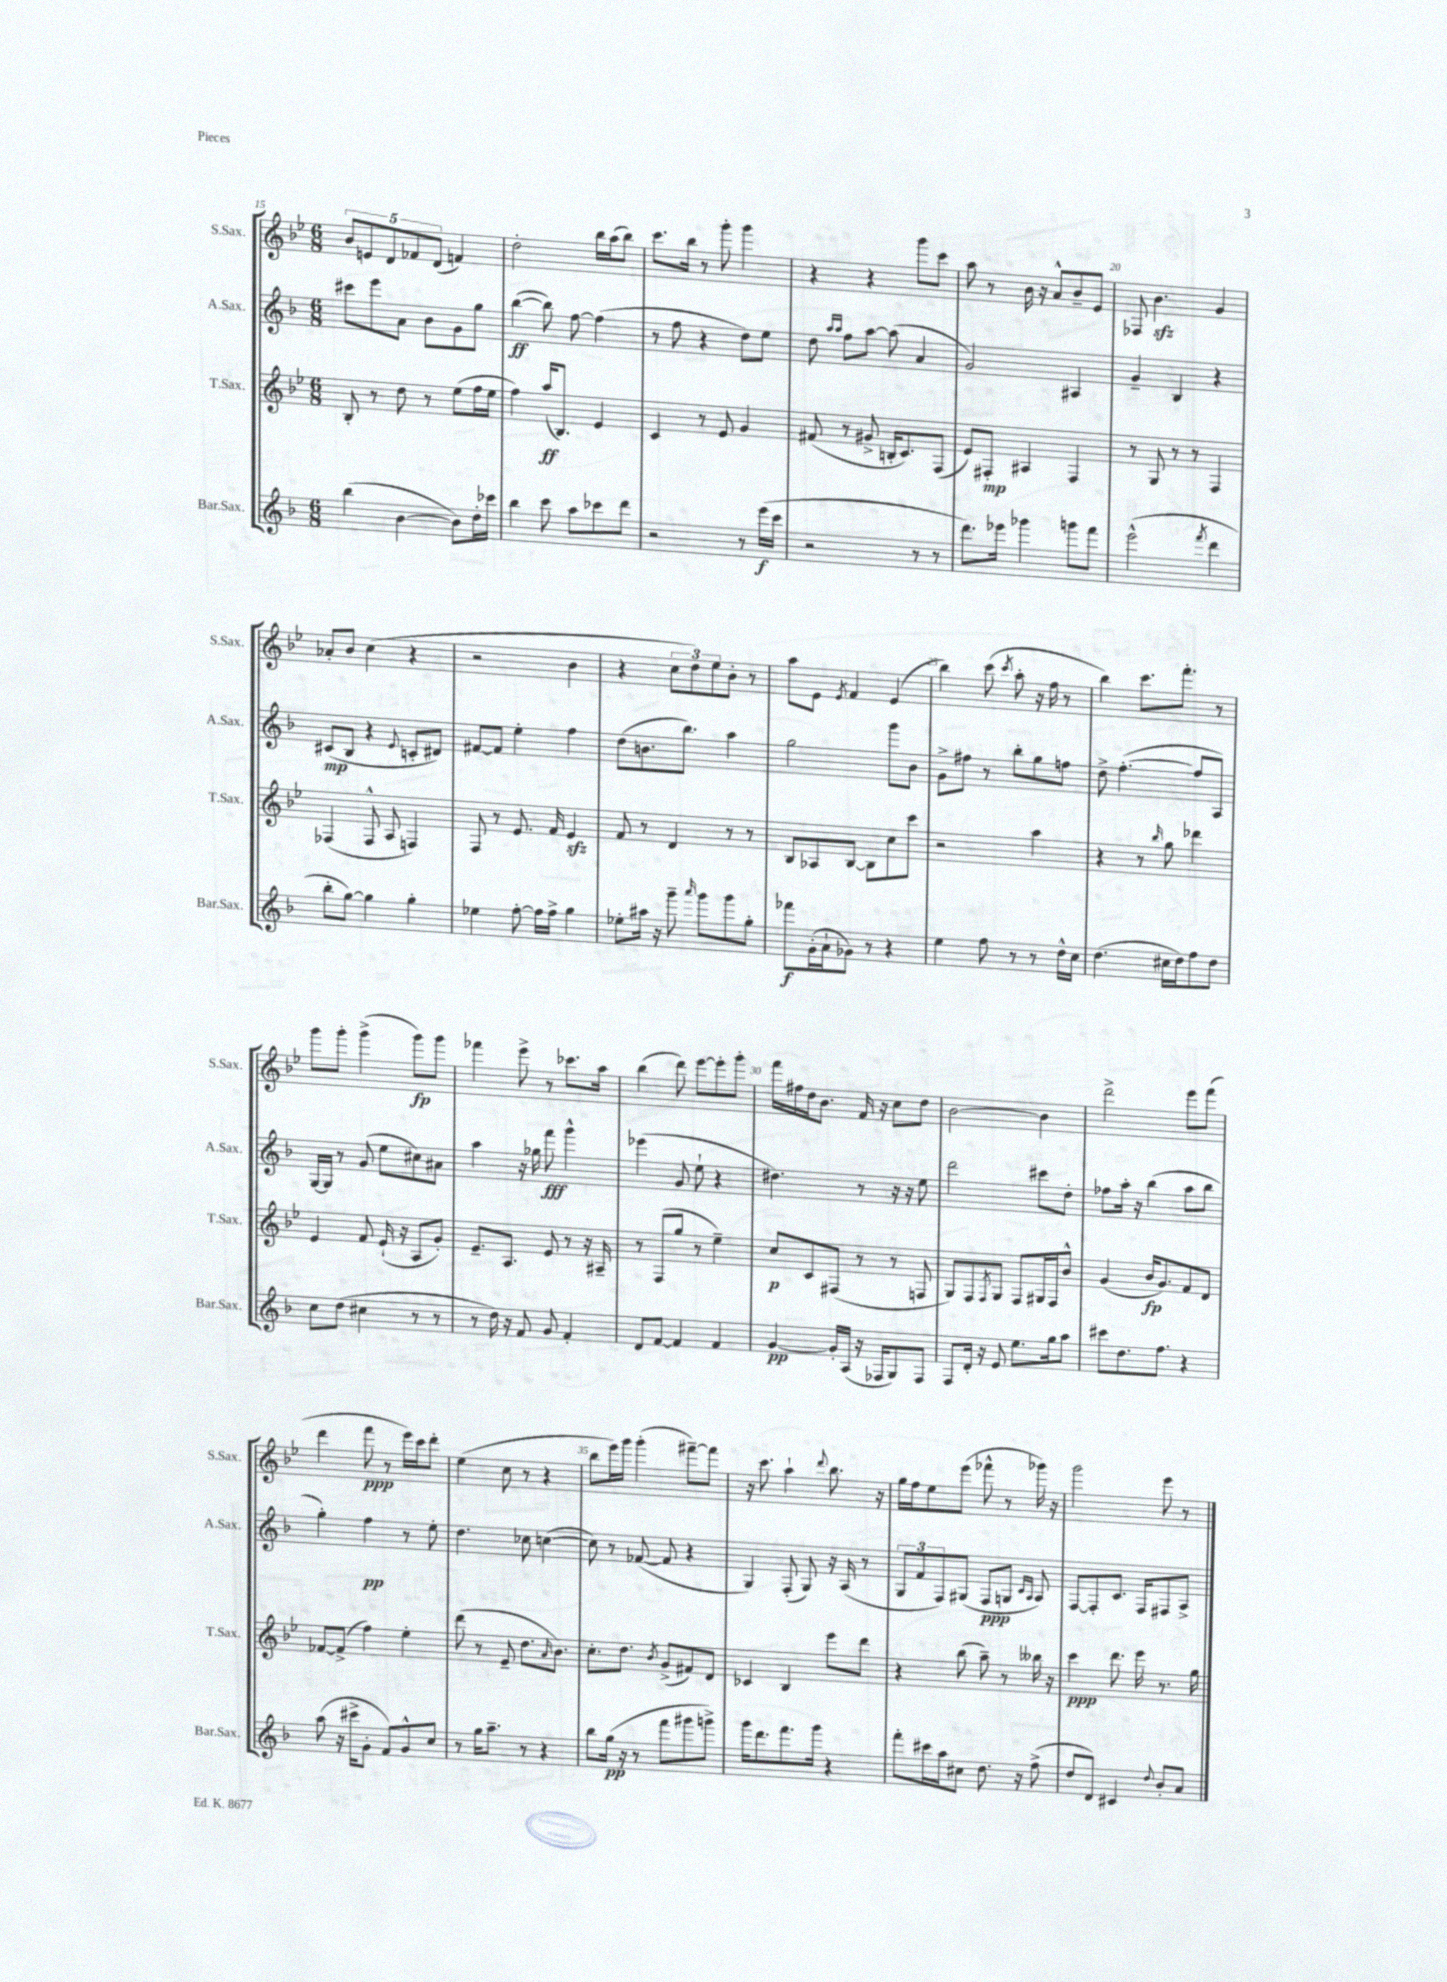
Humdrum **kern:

**kern	**kern	**kern	**kern
*staff4	*staff3	*staff2	*staff1
*clefG2	*clefG2	*clefG2	*clefG2
*k[b-]	*k[b-e-]	*k[b-]	*k[b-e-]
*M6/8	*M6/8	*M6/8	*M6/8
(4bb-	8B-'	8ccc#	10b-
.	.	.	10e
.	8r	8eee	.
.	.	.	10d
[4b-	8dd	8a	.
.	.	.	10f-
.	8r	8b-	.
.	.	.	(10d
8b-])	(8ee-	8g	4f)
16dd'	16ff	8gg	.
16ccc-	16ee-	.	.
=	=	=	=
4bb-	4ff)	([4bb-	2dd'
8ccc	(16aa	8bb-])	.
.	8.B-)	.	.
8aa	.	[8ff	.
8ccc-	4e-	(4ff]	16bb-
.	.	.	(16aa
8ddd	.	.	8bb-)
=	=	=	=
2r	4c	8r	8.ccc
.	.	8ff	.
.	.	.	16bb-
.	8r	4r	8r
.	8e-	.	8ggg'
8r	4g	8dd)	4ggg
(16eee	.	8ee	.
16ccc	.	.	.
=	=	=	=
2r	(8f#	8dd	4r
.	.	16qqaa	.
.	.	16qqaa	.
.	8r	8ff	.
.	8g#^	[8aa	4r
.	16B'	(8aa]	.
.	8.c)	.	.
8r	.	4a	8ggg
8r	(8F	.	8ccc
=	=	=	=
8.ddd)	8e-)	2g)	8aa
.	8F#'	.	8r
16eee-	.	.	.
4ggg-	4A#	.	16b-
.	.	.	16r
.	.	.	8a^^
8ggg	4F#	4A#	8b-~
8fff	.	.	8e-
=	=	=	=
(2eee^^	8r	4g~	8F-
.	8G	.	4.b-
.	8r	4B-	.
.	8r	.	.
8qfff	.	.	.
4ddd	4F	4r	4g
=	=	=	=
8bb-'	(4F-	(8c#	8a-'
[8gg)	.	8B-	8b-
4gg]	8F-^^	4r	(4cc
.	8A	.	.
.	.	8qqe	.
4gg'	4F)	8c'	4r
.	.	8d#)	.
=	=	=	=
4ee-	8F	[8f#	2r
.	8r	8f#]	.
[8ff'	8.e-	4ee'	.
16ff]	.	.	.
16ff^	16f	.	.
4gg	4e-	4ff	4b-
=	=	=	=
8ee-'	8f	(8dd	4r
16aa#	8r	8.b	.
16r	.	.	.
8ggg~	4d	.	12cc
.	.	8.bb-)	.
.	.	.	12dd)
16qqaaa	.	.	.
8ggg	.	.	.
.	.	.	12ee-
8ggg	8r	4aa	8b-'
8gg'	8r	.	8r
=	=	=	=
8fff-	8B-	2gg	8aa
(16g'	8A-	.	8e-
16a`	.	.	.
.	.	.	8qe-
8g-)	[8B-	.	4f
8r	8B-]	.	.
4r	8cc	8ggg	(4e-
.	8ccc	8b-	.
=	=	=	=
4ee	2r	8g^	4bb-)
.	.	8ff#	.
8ff	.	8r	(8ccc
.	.	.	8qccc
8r	.	8bb-'	8aa'
8r	4aa	8gg	16r
.	.	.	16ff
16dd^^	.	8ff	8r
16cc	.	.	.
=	=	=	=
(4.dd	4r	8dd^	4bb-)
.	.	([4.ff'	.
.	8r	.	8.ccc
.	16qqbb-	.	.
16cc#	8gg	.	.
16dd)	.	.	8.fff'
8ff	4ddd-	8ff]	.
8dd	.	8A)	8r
=	=	=	=
8cc	4e-	[16G	8ggg
.	.	16G]	.
(8dd	.	8r	8ggg'
4cc#	8f	(8g	(4ggg^
.	(16e-`	8ee	.
.	16r	.	.
8r	8A	8cc#)	8ggg)
8r	8g')	8a#	8ggg
=	=	=	=
8r	8.e-~	4aa	4fff-
16dd)	.	.	.
16r	8.A	.	.
8f	.	16r	8eee-^
.	.	16gg-	.
8g	8e-	8fff	8r
4f'	8r	4ggg^^	8.ccc-
.	16r	.	.
.	16A#~	.	16aa
=	=	=	=
8d	8r	(4eee-	(4bb-
[8f	(8F	.	.
4f]	8gg	8g	8ddd)
.	8r	8ee`	[8eee-
4f	4ee-~)	4r	8eee-']
.	.	.	8ggg'
=	=	=	=
[4g	8cc	4.dd#)	16fff
.	.	.	16ff#
.	8c	.	16dd
.	.	.	8.b-
16g']	(8F#	.	.
(16A	.	.	.
16r	8r	8r	16f
16F-	.	.	16r
8G)	8r	16r	8cc
.	.	16r	.
8F-	8F	8ee	8dd
=	=	=	=
8F	8G)	2ddd	[2b-
16d'	8F	.	.
16r	.	.	.
.	8qF	.	.
8e	8G	.	.
8.ee	8F	.	.
.	16G#	8ccc#	4b-]
16gg	16F	.	.
8aa	8b-^^	8dd'	.
=	=	=	=
8ccc#	(4g	8ff-	2ddd^
8.dd	.	16aa'	.
.	.	16r	.
.	16b-	(4bb-	.
8.ff	8.g)	.	.
4r	8f	8aa	8eee-
.	8d	8bb-	(8fff
=	=	=	=
(8aa	[8f-	4gg')	4ddd
16r	(8f-^]	.	.
16ccc#^	.	.	.
8g'	4ff)	4ff	8fff
8f)	.	.	8r
8g^^	4ee-'	8r	16eee-)
.	.	.	16ccc
8cc	.	8ee'	8ddd'
=	=	=	=
8r	(8ddd	4.dd	(4ee-
16gg	8r	.	.
8.aa~	.	.	.
.	8e-~	.	8cc
8r	8.dd	8cc-	8r
4r	.	([4cc	4r
.	16qqa	.	.
.	8.b-)	.	.
=	=	=	=
8bb-	8.cc'	8cc])	8bb-
(16gg	.	8r	16eee-)
16r	8.dd	.	16ggg
8r	.	([8f-	(4ggg'
.	8qb-	.	.
8fff	(8g^	8f-]	.
8ggg#	8f#)	4r	[8fff#~)
8ggg^)	8d	.	8fff#]
=	=	=	=
16ggg	4c-	4G)	16r
8.ddd	.	.	8.ccc
8.fff	4B-	(8F'	4aa`
.	.	8G)	.
16ggg	.	.	.
.	.	.	8qqddd
4r	8eee-	16r	8.bb-
.	.	(16A	.
.	8ddd	8r	.
.	.	.	16r
=	=	=	=
8fff'	4r	12G	16gg
.	.	.	16ff
.	.	12f	.
16ccc#	.	.	8ee-
.	.	12F)	.
16aa	.	.	.
8cc#	(8bb-	(8G#	(8eee-
8.dd	8aa~)	8F	8fff-^^
.	8r	8G	8r
16r	.	.	.
.	.	16qqc	.
.	.	16qqA	.
(8ff^	16bb--	8A)	16ggg-)
.	16r	.	16r
=	=	=	=
8dd	4ccc	[8F	2ggg
8d)	.	8F']	.
4c#	8.ddd	8.c	.
.	16eee-	16F	.
8qqdd	.	.	.
8b-'	8.r	8F#	8eee-
8a	.	8A^	8r
.	16gg	.	.
==	==	==	==
*-	*-	*-	*-
